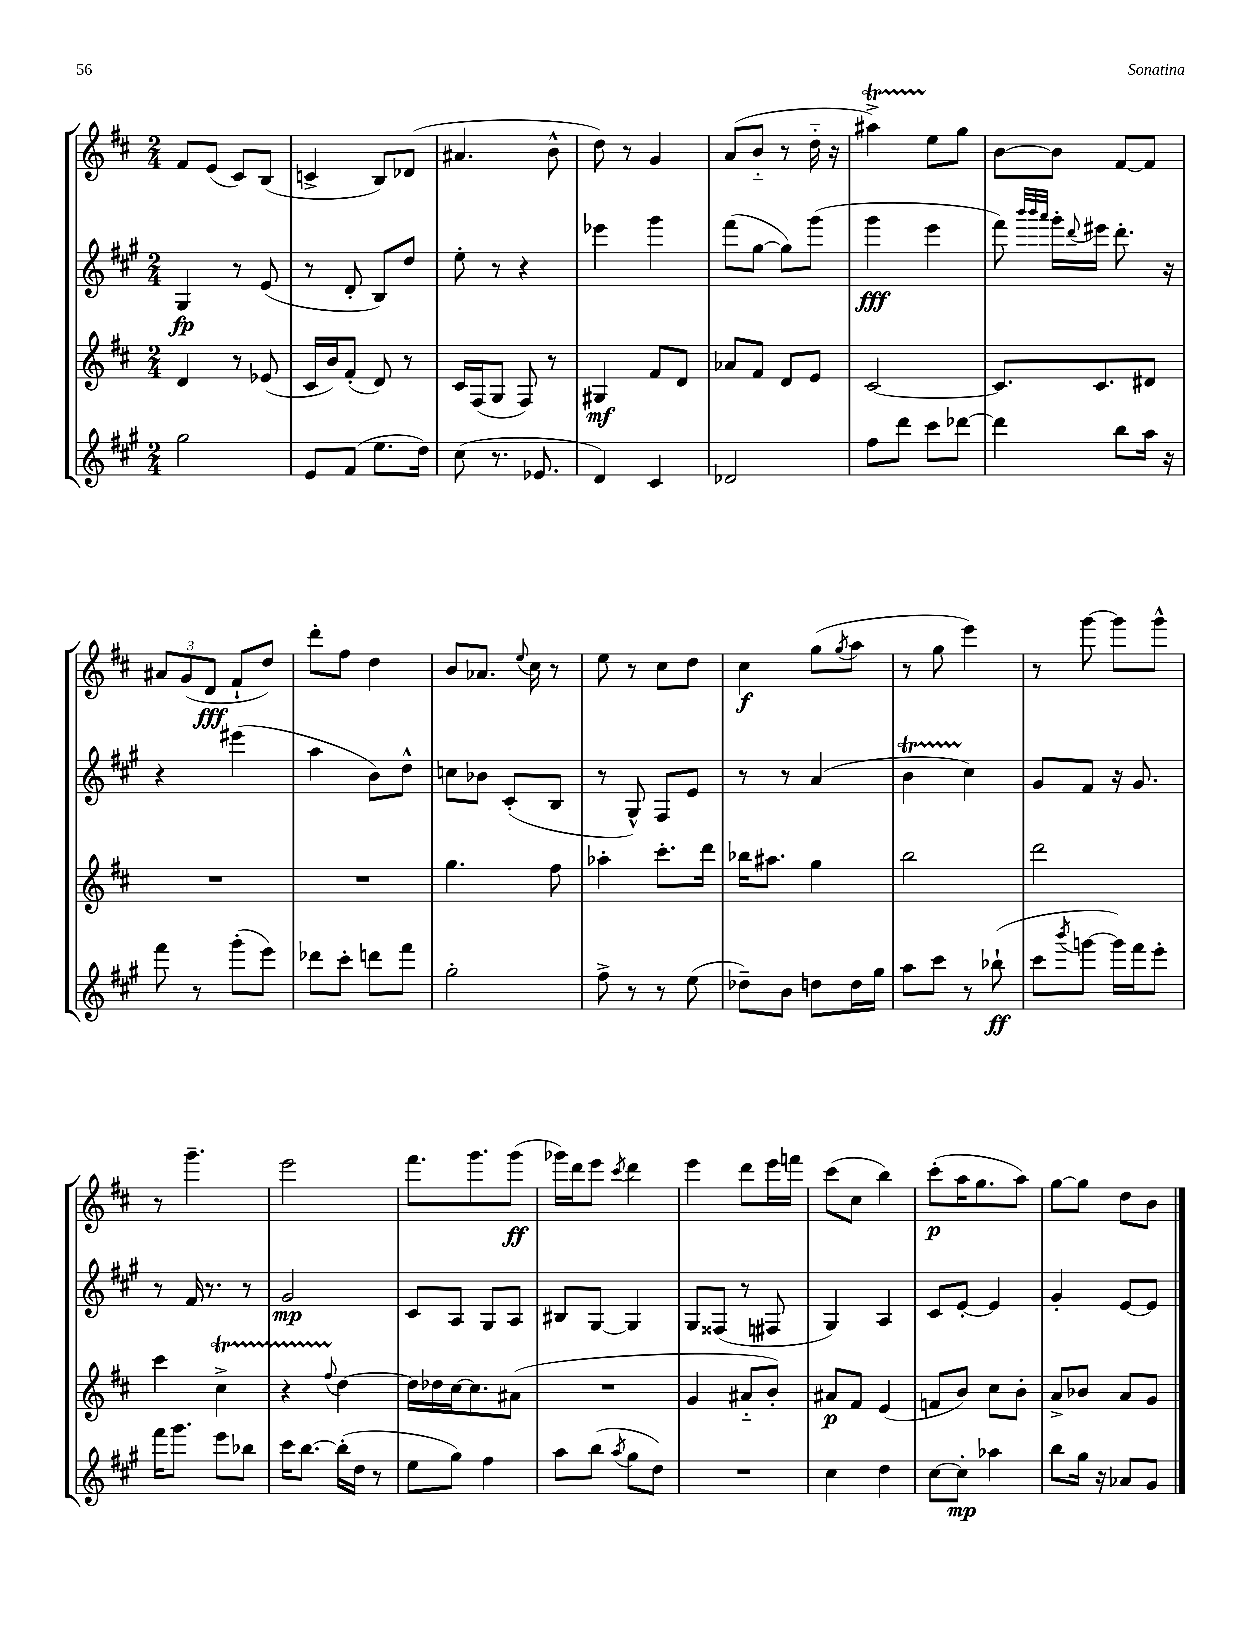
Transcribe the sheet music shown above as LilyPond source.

<<
\new StaffGroup <<
\new Staff = "s0" {
    \clef treble \key d \major \numericTimeSignature \time 2/4
    fis'8 e'8( cis'8) b8( |
    c'4-> b8) des'8( |
    ais'4. b'8-^ |
    d''8) r8 g'4 |
    a'8( b'8-_ r8 d''16-_ r16 |
    ais''4->\startTrillSpan) e''8\stopTrillSpan g''8 |
    b'8~ b'8 fis'8~ fis'8 |
    \tuplet 3/2 { ais'8 g'8( d'8\fff } fis'8-! d''8) |
    d'''8-. fis''8 d''4 |
    b'8 aes'8. \appoggiatura { e''8 } cis''16 r8 |
    e''8 r8 cis''8 d''8 |
    cis''4\f g''8( \acciaccatura { g''8 } a''8 |
    r8 g''8 e'''4) |
    r8 g'''8~ g'''8 g'''8-^ |
    r8 g'''4.-- |
    e'''2 |
    fis'''8. g'''8. g'''8\ff( |
    ges'''16) d'''16 e'''8 \acciaccatura { cis'''8 } d'''4 |
    e'''4 d'''8 e'''16 f'''16 |
    cis'''8( cis''8 b''4) |
    cis'''8-.\p( a''16 g''8. a''8) |
    g''8~ g''8 d''8 b'8 \bar "|." |
}
\new Staff = "s1" {
    \clef treble \key a \major \numericTimeSignature \time 2/4
    gis4\fp r8 e'8( |
    r8 d'8-. b8) d''8 |
    e''8-. r8 r4 |
    ees'''4 gis'''4 |
    fis'''8( gis''8~ gis''8) gis'''8( |
    gis'''4\fff e'''4 |
    fis'''8) \grace { b'''32 b'''32 a'''32 } gis'''16-. \appoggiatura { d'''8 } eis'''16 d'''8.-. r16 |
    r4 eis'''4( |
    a''4 b'8) d''8-^ |
    c''8 bes'8 cis'8-.( b8 |
    r8 gis8-^) fis8 e'8 |
    r8 r8 a'4( |
    b'4\startTrillSpan cis''4\stopTrillSpan) |
    gis'8 fis'8 r16 gis'8. |
    r8 fis'16 r8. r8 |
    gis'2\mp |
    cis'8 a8 gis8 a8 |
    bis8 gis8~ gis4 |
    gis8 fisis8( r8 fis8 |
    gis4) a4 |
    cis'8 e'8~-. e'4 |
    gis'4-. e'8~ e'8 \bar "|." |
}
\new Staff = "s2" {
    \clef treble \key d \major \numericTimeSignature \time 2/4
    d'4 r8 ees'8( |
    cis'16 b'16) fis'8-.( d'8) r8 |
    cis'16 fis16( g8 fis8) r8 |
    gis4\mf fis'8 d'8 |
    aes'8 fis'8 d'8 e'8 |
    cis'2~ |
    cis'8. cis'8. dis'8 |
    R2 |
    R2 |
    g''4. fis''8 |
    aes''4-. cis'''8.-. d'''16 |
    bes''16 ais''8. g''4 |
    b''2 |
    d'''2 |
    cis'''4 cis''4->\startTrillSpan |
    r4 \appoggiatura { fis''8 } d''4~\stopTrillSpan |
    d''16 des''16 cis''16~ cis''8. ais'8( |
    R2 |
    g'4 ais'8-_ b'8-.) |
    ais'8\p fis'8 e'4( |
    f'8 b'8) cis''8 b'8-. |
    a'8-> bes'8 a'8 g'8 \bar "|." |
}
\new Staff = "s3" {
    \clef treble \key a \major \numericTimeSignature \time 2/4
    gis''2 |
    e'8 fis'8( e''8. d''16) |
    cis''8( r8. ees'8. |
    d'4) cis'4 |
    des'2 |
    fis''8 d'''8 cis'''8 des'''8~ |
    des'''4 b''8 a''16 r16 |
    fis'''8 r8 gis'''8-.( e'''8) |
    des'''8 cis'''8-. d'''8 fis'''8 |
    gis''2-. |
    fis''8-> r8 r8 e''8( |
    des''8--) b'8 d''8 d''16 gis''16 |
    a''8 cis'''8 r8 bes''8-!\ff( |
    cis'''8 \acciaccatura { b'''8 } g'''8~ g'''16) fis'''16 e'''8-. |
    fis'''16 gis'''8. e'''8 bes''8 |
    cis'''16 b''8.~ b''16-.( d''16 r8 |
    e''8 gis''8) fis''4 |
    a''8 b''8( \acciaccatura { a''8 } gis''8 d''8) |
    R2 |
    cis''4 d''4 |
    cis''8~ cis''8-.\mp aes''4 |
    b''8 gis''16 r16 aes'8 gis'8 \bar "|." |
}
>>
>>
\layout { \context { \Score \remove "Bar_number_engraver" } }
